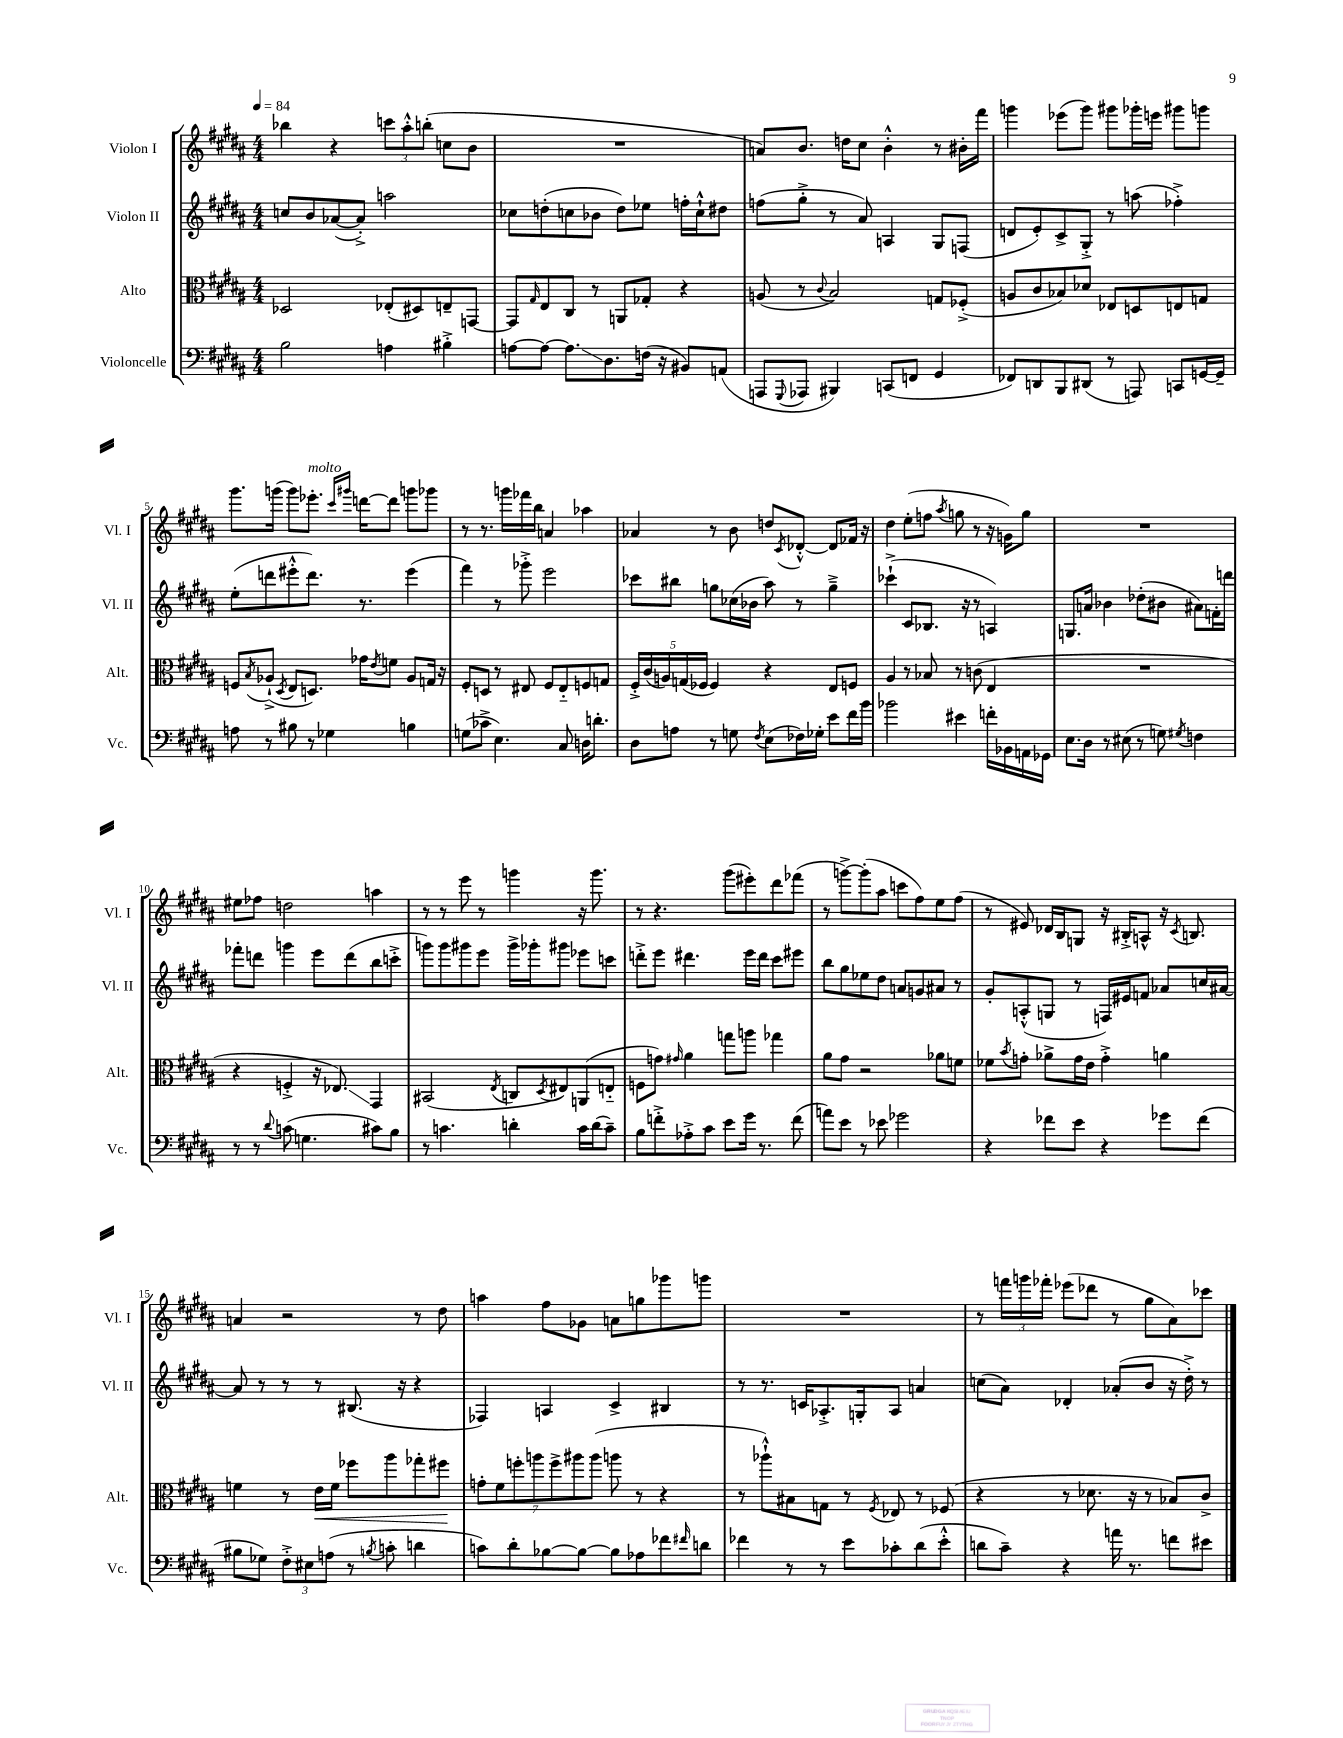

**kern	**kern	**kern	**kern
*staff4	*staff3	*staff2	*staff1
*clefF4	*clefC3	*clefG2	*clefG2
*k[f#c#g#d#a#]	*k[f#c#g#d#a#]	*k[f#c#g#d#a#]	*k[f#c#g#d#a#]
*M4/4	*M4/4	*M4/4	*M4/4
*MM84	*MM84	*MM84	*MM84
2B	2D-	8cc	4bb-
.	.	8b	.
.	.	([8a-	4r
.	.	8a-'^])	.
4A	(8E-'	2aa	12ccc
.	.	.	12aa#'^^
.	8D#)	.	.
.	.	.	(12bb'
4B#'^	8E~	.	8cc
.	[8GG	.	8b
=	=	=	=
[8A	8GG]	8cc-	1r
.	16qqG#	.	.
8A_	8E	(8dd'	.
8.A]	8C#	8cc	.
.	8r	8b-	.
8.D#	.	.	.
.	8AA	8dd)	.
(16F	8G-'	8ee-	.
16r	.	.	.
8BB#)	4r	16ff'	.
.	.	16cc`^^	.
(8AA	.	8dd#	.
=	=	=	=
8AAA	(8A	(8ff	8a)
8qqGGG#	.	.	.
8AAA-	8r	8gg#'^	8.b
.	8qqc#	.	.
4BBB#)	2B)	8r	.
.	.	.	16dd
.	.	8a#)	8cc#
(8CC	.	4A	4b'^^
8FF	.	.	.
4GG#	8G	8G#	8r
.	(8F-'^	(8F	16b#'
.	.	.	16fff#
=	=	=	=
8FF-)	8A	8d	4ggg
8DD	8c#	8e')	.
8BBB	8B-)	8c#^	(8eee-
(8DD#	8d-	8G#'^	8ggg)
8r	8E-	8r	8ggg#
8AAA)	8D	(8aa	16ggg-'
.	.	.	16eee
8CC	8E	4ff-'^)	8ggg#
[16GG	8G	.	8ggg
16GG~]	.	.	.
=	=	=	=
8A	8F	(8ee'	8.ggg#
.	8qB	.	.
8r	(8A-`^	8ddd	.
.	.	.	(16ggg
.	8qD#	.	.
8B#	8E	8eee#'^^	8ggg)
8r	8.D)	8.ddd)	8.eee-'
4G-	.	.	.
.	.	.	16qqccc#
.	.	.	16qqggg#
.	16g-	8.r	[16ddd
.	8qe	.	.
.	8f	.	8ddd]
4B	8A-	(4eee#	8ggg
.	16G	.	8ggg-
.	16r	.	.
=	=	=	=
(8G	8F#'	4fff#)	8r
8c-^	8D	.	8.r
4.E)	8r	8r	.
.	.	.	16ggg
.	8E#	8ggg-'^	16fff-
.	.	.	16bb
.	8F#	2eee	4a
8C#	8E#'~	.	.
16D	8F	.	4aa-
8.d'	.	.	.
.	8G	.	.
=	=	=	=
8D#	20F#'^	8ccc-	4a-
.	(20c#	.	.
.	20A)	.	.
8A	.	8bb#	.
.	(20G	.	.
.	20F-	.	.
8r	4F-)	8gg	8r
8G	.	(16cc-	8b
.	.	16b-	.
8qF#	.	.	.
(8E	4r	8aa#)	8dd
.	.	.	8qc#
16F-)	.	8r	[8d-'^^
16G-'	.	.	.
8e	8E	4gg~^	8d-]
16f#	8F	.	16f-
16b	.	.	16r
=	=	=	=
2b-	4A#	(4ccc-`^	4dd#
.	8r	8c#	(8ee'
.	8B-	8.B-	8ff
.	.	.	8qaa#
4e#	8r	.	8gg
.	.	16r	.
.	(8c	8r	8r
16f'	4E	4A)	16r
16BB-	.	.	16g)
16AA	.	.	8gg
16GG-	.	.	.
=	=	=	=
8.E	1r	8.G	1r
16D#	.	16a	.
8r	.	4b-	.
(8E#	.	.	.
8r	.	(8dd-'	.
8G)	.	8b#	.
8qG#	.	.	.
4F	.	8a#)	.
.	.	16f'	.
.	.	16ddd	.
=	=	=	=
8r	4r	8fff-'	8ee#
8r	.	8ddd	8ff-
8qqd#	.	.	.
(8c	4F'^	4ggg	2dd
4.G	.	.	.
.	16r	8eee	.
.	8.E-)	.	.
.	.	(8ddd	.
8c#)	4GG#	8bb	4aa
8B	.	8ccc'^	.
=	=	=	=
8r	(2BB#	8ggg)	8r
4.c	.	8ggg	8r
.	.	8ggg#	8eee
.	.	8eee	8r
.	8qE	.	.
4d'	8C	16ggg#^	4ggg
.	.	16ggg-'	.
.	8qD#	.	.
.	8E#)	8ggg#	.
16c	(8AA	8eee-	16r
(16d	.	.	8.ggg
8c~)	8E'~	8ccc	.
=	=	=	=
8B	8F	8ddd'^	8r
8f'^	8g)	8eee	4.r
.	16qqg#	.	.
8A-'^	4a#	4.ddd#	.
8c#	.	.	.
8e	8gg	.	(8ggg#
16g#	8aa	16eee	8eee#')
8.r	.	16ddd#	.
.	4gg-	8ccc#	8ddd#
(8f	.	8eee#	(8fff-
=	=	=	=
8a)	8a#	8bb	8r
8e	8g#	8gg#	[8ggg^)
8r	2r	8ee-	(8ggg']
8e-	.	8dd#	8aa#
2g-	.	8a	8ccc
.	.	8g	8ff#)
.	8a-	8a#	8ee
.	8f	8r	(8ff#
=	=	=	=
4r	8f-	8g#'	8r
.	8qb	.	.
.	8g'	(8A'^^	8e#)
8f-	8a-^	8G	16d-
.	.	.	16B
8e	16g	8r	8G
.	16e	.	.
4r	4g'^	16F)	16r
.	.	16e#	16B#'^
.	.	8f	8A^^
8g-	4a	8a-	16r
.	.	.	8qc#
.	.	.	8.B
(8f-	.	16cc	.
.	.	[16a#	.
=	=	=	=
8B#	4f	8a#]	4a
8G-)	.	8r	.
12F#'^	8r	8r	2r
12E#	.	.	.
.	16e	8r	.
(12A	.	.	.
.	16f	.	.
8r	8ff-	(8.B#	.
8qB	.	.	.
8c'	8aa#	.	.
.	.	16r	.
4d	8gg-'	4r	8r
.	8ff#	.	8dd#
=	=	=	=
8c)	14g'	4F-)	4aa
.	14f#	.	.
8d#'	.	.	.
.	14ff'	.	.
.	14aa	.	.
[8B-	.	4A	8ff#
.	14ff^	.	.
.	14aa#	.	.
8B-_	.	.	8g-
.	(14aa#	.	.
8B-]	8aa	4c#^	8a
8A-	8r	.	8gg
8f-	4r	4B#	8ggg-
16qqf#	.	.	.
8d	.	.	8ggg
=	=	=	=
4f-	8r	8r	1r
.	8aa-`^^)	8.r	.
8r	8B#	.	.
.	.	16c	.
8r	8G	8.A-'^	.
8e	8r	.	.
.	.	16G'	.
.	8qF#	.	.
8c-'	8E-	8A-	.
(8d#	8r	4a	.
8e'^^	(8F-	.	.
=	=	=	=
8d	4r	(8cc	8r
8c#~)	.	8a#)	24fff
.	.	.	24ggg
.	.	.	24fff-'
4r	8r	4d-'	(8eee-
.	8.d-	.	8ddd-
16a	.	(8a-'	8r
8.r	16r	.	.
.	8r	8b	8gg#
8f	8B-)	16r	8a#)
.	.	16dd#'^)	.
8e#	8c#^	8r	8ccc-
==	==	==	==
*-	*-	*-	*-
